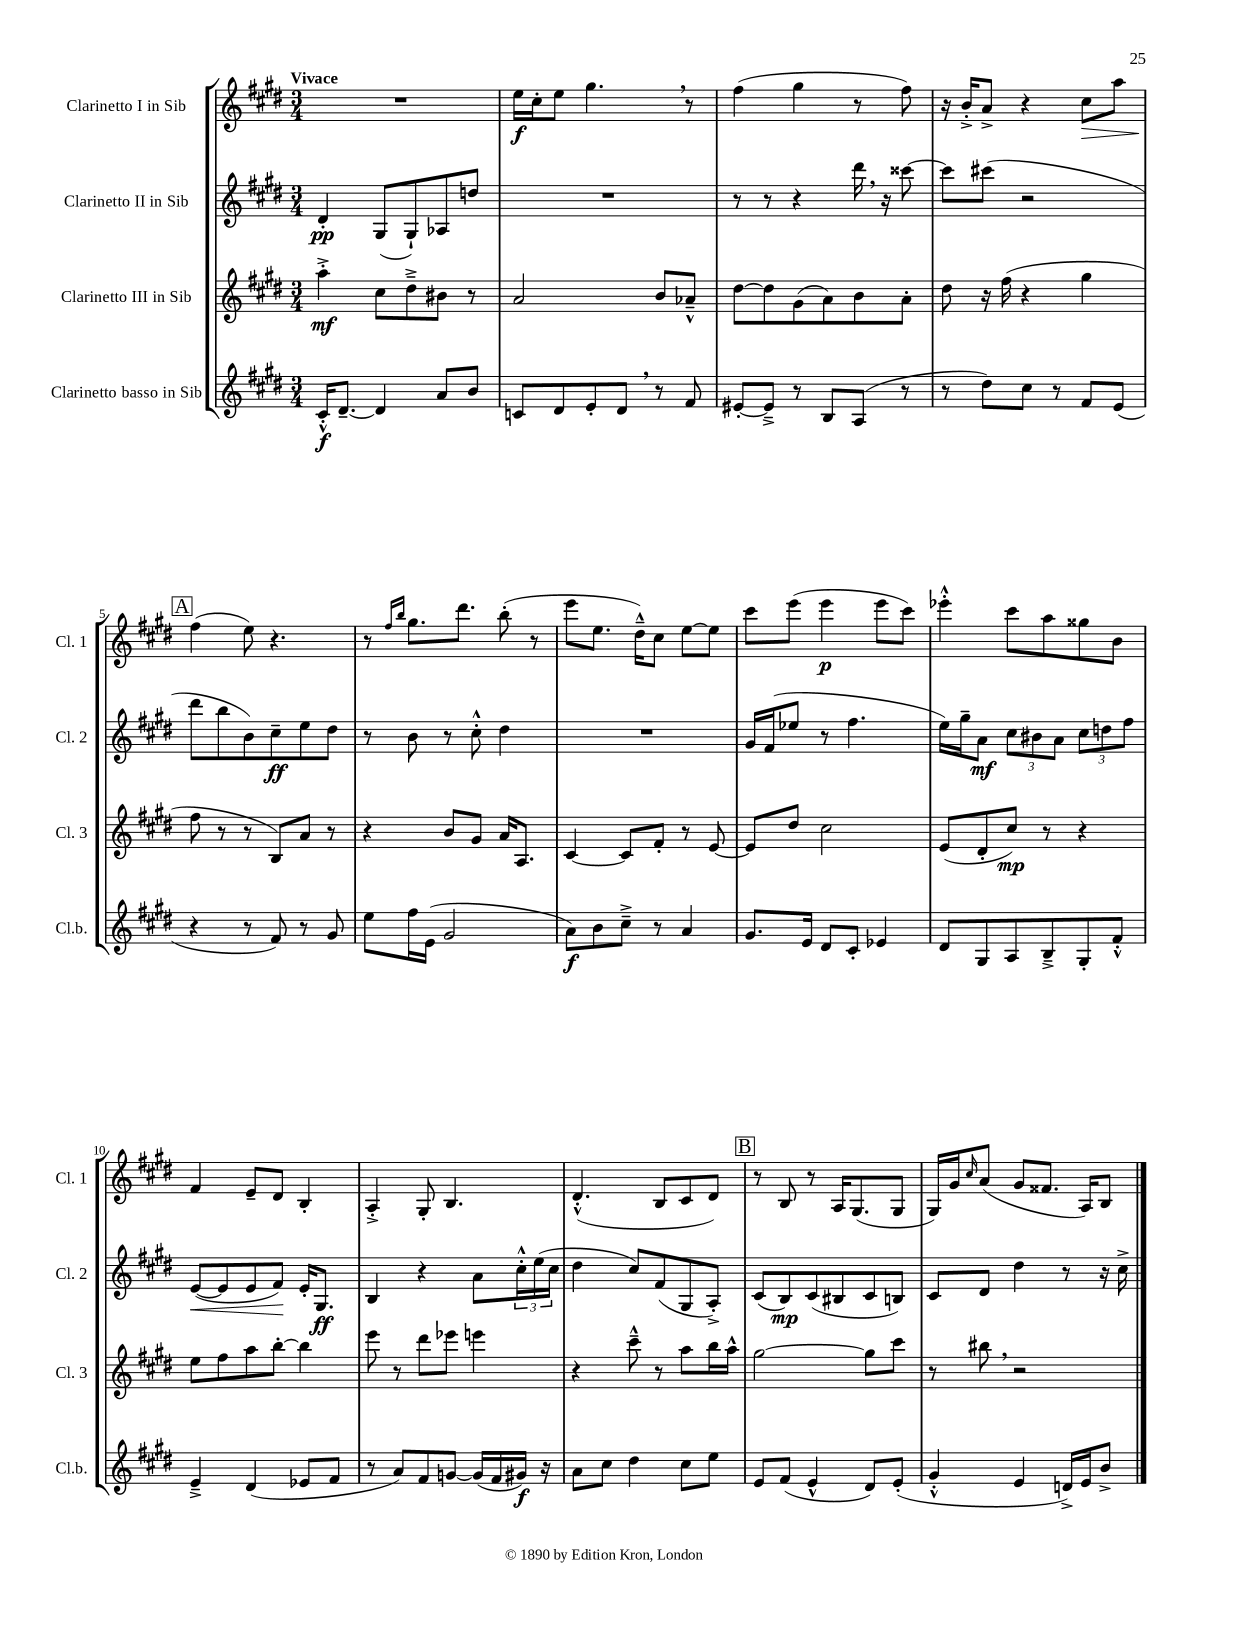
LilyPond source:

<<
\new StaffGroup <<
\new Staff = "s0" \with { instrumentName = "Clarinetto I in Sib" shortInstrumentName = "Cl. 1" } {
    \clef treble \key e \major \numericTimeSignature \time 3/4 \tempo "Vivace"
    R2. |
    e''16\f cis''16-. e''8 gis''4. \breathe r8 |
    fis''4( gis''4 r8 fis''8) |
    r16 b'16-.-> a'8-> r4 cis''8\> a''8 |
    \mark \markup { \box "A" } fis''4\!( e''8) r4. |
    r8 \grace { fis''16 b''16 } gis''8. dis'''8. b''8-.( r8 |
    e'''8 e''8. dis''16---^) cis''8 e''8~ e''8 |
    cis'''8 e'''8( e'''4\p e'''8 cis'''8) |
    ees'''4-.-^ cis'''8 a''8 gisis''8 b'8 |
    fis'4 e'8-- dis'8 b4-. |
    a4-.-> gis8-. b4. |
    dis'4.-.-^( b8 cis'8 dis'8) |
    \mark \markup { \box "B" } r8 b8 r8 a16 gis8.( gis8 |
    gis16) gis'16 \grace { cis''16 } a'8( gis'8 fisis'8. a16) b8 \bar "|." |
}
\new Staff = "s1" \with { instrumentName = "Clarinetto II in Sib" shortInstrumentName = "Cl. 2" } {
    \clef treble \key e \major \numericTimeSignature \time 3/4
    dis'4-.\pp gis8( gis8-!) aes8 d''8 |
    R2. |
    r8 r8 r4 dis'''16 \breathe r16 cisis'''8~ |
    cisis'''8 cis'''8( r2 |
    \mark \markup { \box "A" } dis'''8 b''8 b'8) cis''8--\ff e''8 dis''8 |
    r8 b'8 r8 cis''8-.-^ dis''4 |
    R2. |
    gis'16 fis'16( ees''8 r8 fis''4. |
    e''16) gis''16-- a'8\mf \tuplet 3/2 { cis''8 bis'8 a'8 } \tuplet 3/2 { cis''8 d''8 fis''8 } |
    e'8~\<( e'8 e'8 fis'8\!) e'16-. gis8.\ff |
    b4 r4 a'8 \tuplet 3/2 { cis''16-.-^ e''16( cis''16 } |
    dis''4 cis''8) fis'8( gis8 a8-.->) |
    \mark \markup { \box "B" } cis'8( b8\mp) cis'8( bis8 cis'8 b8) |
    cis'8 dis'8 dis''4 r8 r16 cis''16-> \bar "|." |
}
\new Staff = "s2" \with { instrumentName = "Clarinetto III in Sib" shortInstrumentName = "Cl. 3" } {
    \clef treble \key e \major \numericTimeSignature \time 3/4
    a''4-.->\mf cis''8 dis''8---> bis'8 r8 |
    a'2 b'8 aes'8---^ |
    dis''8~ dis''8 gis'8( a'8) b'8 a'8-. |
    dis''8 r16 fis''16( r4 gis''4 |
    \mark \markup { \box "A" } fis''8 r8 r8 b8) a'8 r8 |
    r4 b'8 gis'8 a'16 a8. |
    cis'4~ cis'8 fis'8-. r8 e'8~ |
    e'8 dis''8 cis''2 |
    e'8( dis'8-. cis''8\mp) r8 r4 |
    e''8 fis''8 a''8 b''8~-. b''4 |
    e'''8 r8 dis'''8 ees'''8 e'''4 |
    r4 cis'''8---^ r8 a''8 b''16 a''16-^ |
    \mark \markup { \box "B" } gis''2~ gis''8 cis'''8 |
    r8 bis''8 \breathe r2 \bar "|." |
}
\new Staff = "s3" \with { instrumentName = "Clarinetto basso in Sib" shortInstrumentName = "Cl.b." } {
    \clef treble \key e \major \numericTimeSignature \time 3/4
    cis'16-.-^\f dis'8.~-- dis'4 a'8 b'8 |
    c'8 dis'8 e'8-. dis'8 \breathe r8 fis'8 |
    eis'8~-. eis'8---> r8 b8 a8( r8 |
    r8 dis''8) cis''8 r8 fis'8 e'8( |
    \mark \markup { \box "A" } r4 r8 fis'8) r8 gis'8 |
    e''8 fis''16 e'16( gis'2 |
    a'8\f) b'8 cis''8---> r8 a'4 |
    gis'8. e'16 dis'8 cis'8-. ees'4 |
    dis'8 gis8 a8 b8---> gis8-. fis'8-.-^ |
    e'4---> dis'4( ees'8 fis'8 |
    r8 a'8) fis'8 g'8~ g'16( fis'16 gis'16\f) r16 |
    a'8 cis''8 dis''4 cis''8 e''8 |
    \mark \markup { \box "B" } e'8 fis'8( e'4-^ dis'8) e'8-.( |
    gis'4-.-^ e'4 d'16->) e'16 b'8-> \bar "|." |
}
>>
>>
